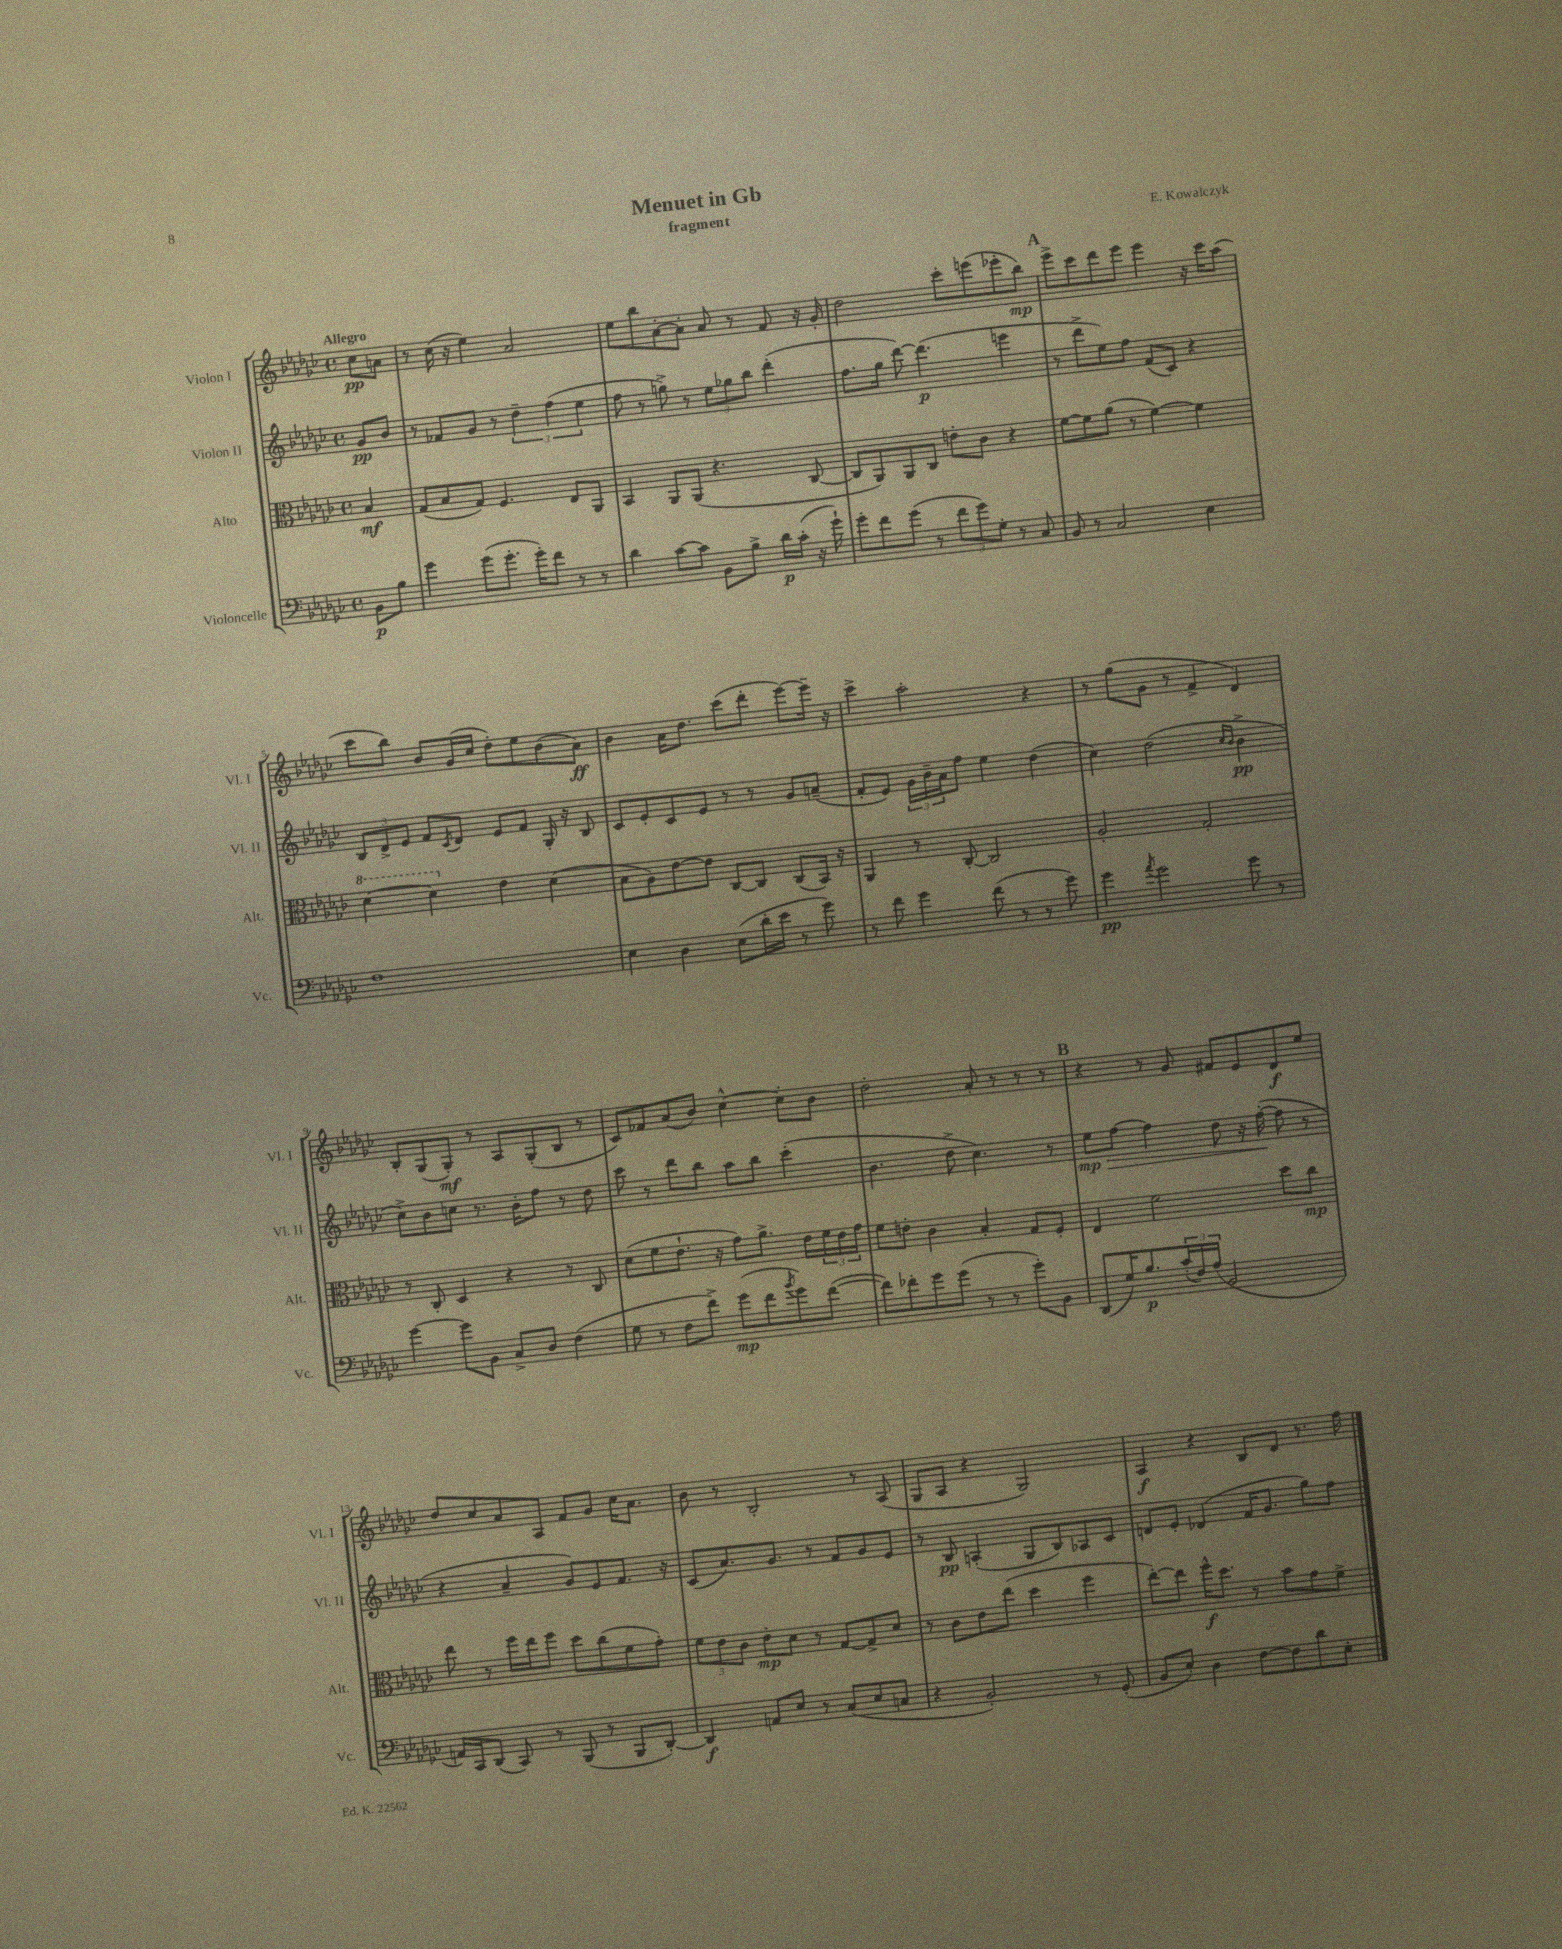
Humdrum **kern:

**kern	**kern	**kern	**kern
*staff4	*staff3	*staff2	*staff1
*clefF4	*clefC3	*clefG2	*clefG2
*k[b-e-a-d-g-c-]	*k[b-e-a-d-g-c-]	*k[b-e-a-d-g-c-]	*k[b-e-a-d-g-c-]
*M4/4	*M4/4	*M4/4	*M4/4
*met(c)	*met(c)	*met(c)	*met(c)
8BB-	4B-	8g-	8cc-
8B-	.	8b-	8a
=	=	=	=
4g-	(8G-	8r	8r
.	8B-	8f-	(16cc-
.	.	.	16r
(8g-	8G-)	8g-	4ee-)
8.g-'	4.F	8r	.
.	.	6dd-~	2a-
16g-')	.	.	.
8f	.	.	.
.	.	(6ff	.
8r	8E-	.	.
.	.	6ee-	.
8r	8AA-	.	.
=	=	=	=
4d-	4BB-	8ff	8ee-
.	.	8r	8bb-
[8c-	8AA-	8gg^)	[8a-'
8c-]	(8AA-	8r	8a-']
8BB-	4.r	12ee-	8a-
.	.	12gg-	.
8B-^	.	.	8r
.	.	12bb-	.
16d-	.	(4ddd-'	8f
(16c-'	.	.	.
16r	[8C-	.	16r
16g-`)	.	.	16g-'
=	=	=	=
8g-'	8C-]	8.ff	2dd-
8f	8AA-)	.	.
.	.	16gg-	.
(8g-	8AA-	[8ddd-)	.
8r	8C-	(4.ddd-]	.
12f	8e'	.	8ccc-'
12g-)	.	.	.
.	8c-	.	(8eee
12G-'	.	.	.
8r	4r	4eee	8eee-'
8C-	.	.	8bb-)
=	=	=	=
8BB-	[8f	8r	8eee-^
8r	8f]	8ddd-^	8ccc-
2C-	(8a-	8ee-)	8ddd-
.	8r	8ff	8eee-
.	[4f)	(8f	4eee-
.	.	8c-)	.
4E-	4f]	4r	16r
.	.	.	16ccc-
.	.	.	(8aa-
=	=	=	=
1F	[4dd-	12B-	8ccc-
.	.	12d-^	.
.	.	.	8bb-)
.	.	12e-	.
.	4dd-]	8f	8b-
.	.	8qc-	.
.	.	8d-	(16g-
.	.	.	16cc-
.	4e-	8e-	8dd-')
.	.	8f	8ee-
.	(4d-	16G-'	(8b-
.	.	16r	.
.	.	8B-	8a-)
=	=	=	=
4E-	8B-	8c-	4b-
.	8A-)	8e-'	.
4D-	[8e-	8c-	16a-
.	.	.	8.dd-
.	8e-]	8e-	.
(8E-	[8C-	8r	(8ccc-
16d-'	8C-]	8r	8ddd-'
16e-	.	.	.
8r	(8C-	8g-	[8eee-)
8g-)	16BB-)	(8a~	16eee-~]
.	16r	.	16r
=	=	=	=
8r	4AA-	8f'	4ccc-^
8f	.	8e-)	.
4g-	8r	24g-	2aa-'
.	.	24b-~	.
.	.	24a-	.
.	[8C-'	8ff	.
(8f	2C-]	4ee-	.
8r	.	.	.
8r	.	(4dd-	4r
8g-)	.	.	.
=	=	=	=
4g-	2A-'	4cc-)	8r
.	.	.	(8gg-
8qa-	.	.	.
2g-	.	(2dd-	8g-
.	.	.	8r
.	2G-'	.	4f^
.	.	16qqcc-	.
.	.	16qqb-	.
8g-	.	4b-^	4d-)
8r	.	.	.
=	=	=	=
[4g-	8r	8cc-^)	8B-'
.	8C-'	8b-	(8G-
8g-]	4D-	8cc	8G-')
8BB-	.	8.r	8r
8C-^	4r	.	8A-
.	.	16b-'	.
8D-	.	8ff	(8G-'
(4F	8r	8r	8B-
.	8C-	8dd-	8r
=	=	=	=
8G-	(8d-	8ccc-	8c-)
8r	8f	8r	8f-
8F	8.e-`	8ddd-	(8a-
8f^)	.	8bb-	8b-)
.	16r	.	.
(8g-	8g-)	8aa-	[4cc-^^
8f	8.a-^	8bb-	.
8qb-	.	.	.
8g-)	.	(4ccc-'	8cc-']
.	16e-	.	.
([8f	24f	.	8b-
.	24e-	.	.
.	24g-	.	.
=	=	=	=
8f])	8f	4.b-	2dd-'
8f-'	8e'	.	.
8g-	4c-	.	.
(8g-	.	8dd-^	.
8r	4B-'	4.cc-)	8a-'
8r	.	.	8r
8g-')	8G-	.	8r
8BB-	8F'	8r	8r
=	=	=	=
(8DD-	4E-	8ee-	4r
16G-)	.	[8ff	.
8.B-	.	.	.
.	2f	4ff]	8r
(24c-'	.	.	8g-
24F)	.	.	.
(24A-	.	.	.
2BB-	.	8dd-	8f#
.	.	16r	8e-
.	.	([16ff'	.
.	8dd-	8ff]	8d-
.	8cc-	8r	8ee-
=	=	=	=
16AA)	8ee-	4r	8dd-
16CC-	.	.	.
(8DD-	8r	.	8cc-
8CC-)	16ff	4a-~	8a-
.	16ee-	.	.
8r	8ff	.	8A-
(8BBB-	8dd-	8g-)	8f
8r	(8cc-	8e-	8g-
8BBB-	8f	8.f	16cc-
.	.	.	8.a-
[8DD-')	8g-')	.	.
.	.	16r	.
=	=	=	=
4DD-]	12f	(8c-	8b-
.	12e-	.	.
.	.	8.a-)	8r
.	12c-	.	.
8AA	8e-'	.	2B-'
.	.	8.g-	.
8E-	8d-	.	.
8r	8r	8r	.
(8C-	[8G-	8f	.
8E-	8G-^]	8g-	8r
8C	8d-	8e-	(8A-
=	=	=	=
4r	8r	8r	8G-
.	8c-	8B-	8A-
2BB-')	8e-	(4A'	4r
.	(8ee-	.	.
.	4dd-	8G-	2G-)
.	.	8B-)	.
8r	4ff	8A-	.
(8GG-'	.	8c-	.
=	=	=	=
8BB-	[8ee-')	8d	4A-
8E-')	8ee-]	8e-'	.
4D-	16ff^^	(4d-	4r
.	8.dd-	.	.
[8F	8r	16f	8B-
.	.	8.g-	.
8F]	8b-	.	8d-
8d-	8g-	8gg-)	8.r
8E-'	8f^	8ff	.
.	.	.	16ff
==	==	==	==
*-	*-	*-	*-
